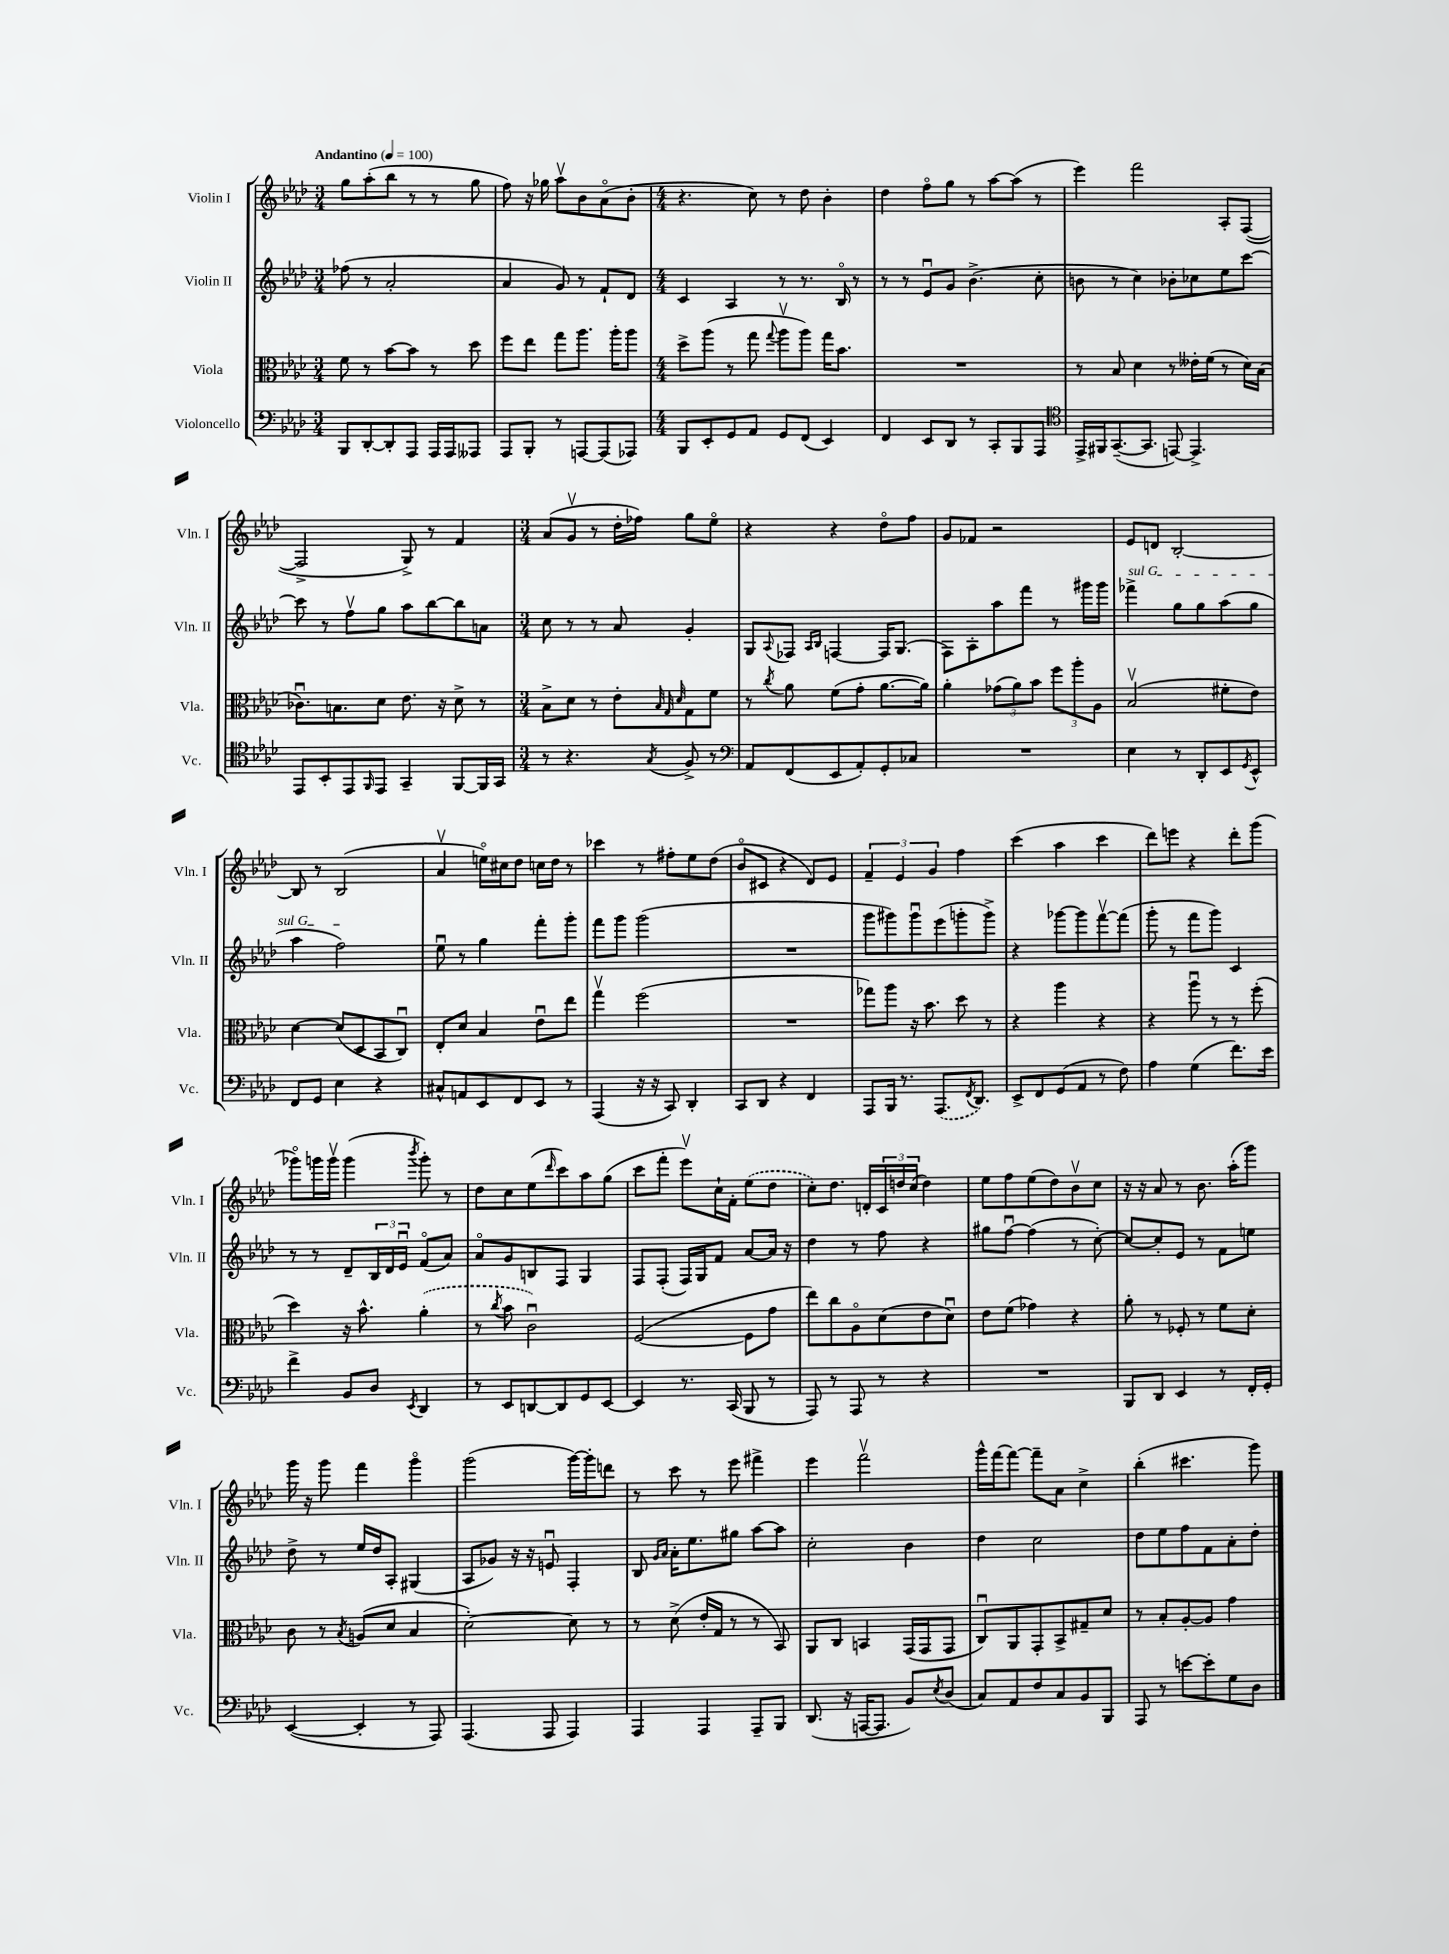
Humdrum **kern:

**kern	**kern	**kern	**kern
*staff4	*staff3	*staff2	*staff1
*clefF4	*clefC3	*clefG2	*clefG2
*k[b-e-a-d-]	*k[b-e-a-d-]	*k[b-e-a-d-]	*k[b-e-a-d-]
*M3/4	*M3/4	*M3/4	*M3/4
*MM100	*MM100	*MM100	*MM100
8BBB-/L	8f\	(8ff-\	8gg\L
[8DD-'/	8r	8r	(8aa-'\
8DD-'/]	[8b-\L	2a-'/	8bb-\J
8AAA-/J	8b-\]J	.	8r
16AAA-/LL	8r	.	8r
16AAA-/J	.	.	.
8AAA--/J	8dd-\	.	8gg\
=	=	=	=
8AAA-/L	8ff\L	4a-/	8ff\)
8BBB-'/J	8ee-\J	.	16r
.	.	.	16gg-\
8r	8gg\L	8g/)	8aa-v\L
[8AAA/L	8.aa-\J	8r	8b-\
(8AAA/]	.	8f`/L	(8a-o\
.	16aa-'\LK	.	.
8AAA-/J)	8aa-\J	8d-/J	8b-'\J
=	=	=	=
*M4/4	*M4/4	*M4/4	*M4/4
8BBB-/L	8dd-^\L	4c/	4.r
8EE-'/	(8aa-\J	.	.
8GG/	8r	4A-/	.
8AA-/J	8gg\	.	8cc\)
.	8qqgg/	.	.
8GG/L	8aa-v\L	8r	8r
(8FF/J	8aa-\J)	8.r	8dd-\
4EE-/)	16gg\LK	.	4b-'\
.	8.b-\J	16B-o/	.
.	.	8r	.
=	=	=	=
4FF/	1r	8r	4dd-\
.	.	8r	.
8EE-/L	.	8e-u/L	8ffo\L
8DD-/J	.	8g/J	8gg\J
8r	.	(4.b-^\	8r
8CC'/L	.	.	[8aa-\L
8BBB-/	.	.	(8aa-\]J
8AAA-/J	.	8cc'\	8r
=	=	=	=
*clefC4	*	*	*
16EE-^/LL	8r	8b\	4eee-\)
16FF#/J	.	.	.
([8.GG~/	8B-/	8r	.
.	4d-\	4cc\)	2fff\
8.GG/]J	.	.	.
[8EE/)	8r	8b-'\L	.
4.EE^/]	16e--'\LL	8cc-\	.
.	(16f\JJ	.	.
.	8r	8ee-\	8A-'/L
.	16d-\LL)	[8ccc\J	([8F/J
.	(16B-\JJ	.	.
=	=	=	=
8EE-/L	8.c-u\L)	8ccc\]	2F^/]
8BB-'/	.	8r	.
.	8.B\	.	.
8EE-/	.	8ffv\L	.
16qqFF/	.	.	.
8EE-/J	8d-\J	8gg\J	.
4GG~/	8.e-\	8aa-\L	8G^/)
.	.	[8bb-\	8r
.	16r	.	.
[8FF/L	8d-^\	8bb-\]	4f/
16FF/]L	8r	8a\J	.
16GG/JJ	.	.	.
=	=	=	=
*M3/4	*M3/4	*M3/4	*M3/4
8r	8B-^\L	8cc\	(8a-/L
4.r	8d-\J	8r	8gv/J
.	8r	8r	8r
.	8e-'\L	8a-/	16dd-'\LL
.	.	.	16ff-\JJ)
.	32qqB-/	.	.
.	32qqG/	.	.
8qG/	32qqd-/	.	.
8F^/	8G\	4g'/	8gg\L
8r	8f\J	.	8ee-o\J
=	=	=	=
*clefF4	*	*	*
8AA-/L	8r	8G/L	4r
.	8qcc/	8qqA-/	.
(8FF/	8a-\	8F-/J	.
.	.	16qqA-/LL	.
.	.	16qqB-/JJ	.
8EE-/	(8f\L	[4F/	4r
8AA-'/)	8g'\J	.	.
8GG'/	[8.a-\L	16F/]LK	8dd-o\L
.	.	(8.G/J	.
8C-/J	.	.	8ff\J
.	16a-\]Jk)	.	.
=	=	=	=
2.r	4a-'\	8F\L)	8g/L
.	.	8A-'\	8f-/J
.	(12g-\L	8aa-\	2r
.	12a-\)	.	.
.	.	8fff\J	.
.	12b-\J	.	.
.	12ff\L	8r	.
.	12aa-'\	.	.
.	.	16ggg#\LL	.
.	12A-\J	.	.
.	.	16ggg#\JJ	.
=	=	=	=
4E-\	(2B-v/	4fff-^\	8e-/L
.	.	.	8d/J
8r	.	8gg\L	[2B-'/
8DD-'/L	.	8gg\	.
8EE-/	8f#'\L	(8aa-\	.
8qGG/	.	.	.
8EE-^^/J	8e-\J)	8gg\J	.
=	=	=	=
8FF/L	[4d-\	4aa-\	8B-/]
8GG/J	.	.	8r
4E-\	(8d-/]L	2ff\)	(2B-/
.	8D-/	.	.
4r	8BB-/	.	.
.	8Cu/J)	.	.
=	=	=	=
8C#^^/L	8E-'/L	8ee-u\	4a-v/
8AA/	8d-/J	8r	.
8EE-/	4B-/	4gg\	16eeo\LL)
.	.	.	16cc#\J
8FF/	.	.	8dd-\J
8EE-/J	8e-u\L	8fff'\L	16cc\LL
.	.	.	16dd-\JJ
8r	8ee-\J	8ggg'\J	8r
=	=	=	=
(4AAA-/	4ggv\	8fff\L	4ccc-\
.	.	8ggg\J	.
16r	(2ff\	(2ggg\	8r
16r	.	.	.
8CC/)	.	.	8ff#'\L
4DD-'/	.	.	8ee-\
.	.	.	(8dd-\J
=	=	=	=
8CC/L	2.r	2.r	8b-o/L
8DD-/J	.	.	8c#/J
4r	.	.	4r
4FF/	.	.	8d-/L)
.	.	.	8e-/J
=	=	=	=
8AAA-/L	8gg-\L)	8ggg\L	6f~/
16BBB-/Jk	8aa-\J	8ggg#\)	.
.	.	.	6e-/
8.r	.	.	.
.	16r	8ggg#u\	.
.	8.b-\	.	.
.	.	.	6g/
(8.AAA-/L	.	(8eee-\	.
.	8dd-\	8ggg'\	4ff\
8qFF/	.	.	.
8.DD-/J)	.	.	.
.	8r	8ggg^\J)	.
=	=	=	=
8EE-^/L	4r	4r	(4ccc\
8FF/	.	.	.
(8GG/	4aa-\	[8ggg-\L	4aa-\
8AA-/J	.	8ggg-\]	.
8r	4r	[8fffv\	4ccc\
8F\)	.	(8fff\]J	.
=	=	=	=
4A-\	4r	8ggg'\	8ddd-\L)
.	.	8r	8eee\J
(4G\	8aa-u\	8fff\L	4r
.	8r	8ggg\J)	.
8.f\L)	8r	4c/	8ddd-'\L
.	(8ff'\	.	(8ggg\J
16e-\Jk	.	.	.
=	=	=	=
4f^\	4dd-\)	8r	8ggg-o\L)
.	.	8r	16ggg\L
.	.	.	16gggv\JJ
8BB-/L	16r	8d-~/L	(4ggg\
.	8.b-^^\	.	.
8D-/J	.	24B-/L	.
.	.	24d-/	.
.	.	24e-u/JJ	.
8qEE-/	.	.	8qbbb-/
4DD-/	(4a-'\	(8fo/L	8ggg'\)
.	.	8a-/J)	8r
=	=	=	=
8r	8r	8a-o/L	8dd-\L
.	8qcc/	.	.
8EE-/L	8b-\	8g/	8cc\
[8DD/	2cu\)	8B/	(8ee-\
.	.	.	16qqddd-/
8DD/]	.	8F/J	8ccc\)
8GG/	.	4G/	8aa-\
[8EE-/J	.	.	(8gg\J
=	=	=	=
4EE-/]	([2F/	8F/L	8ccc\L
.	.	(8F'/J	8fff'\J
8.r	.	16F/LL)	8eee-v\L)
.	.	16G/J	.
.	.	8f/J	16cc`\L
(16CC/	.	.	16f'\JJ
8BBB-/	8F\]L	[8a-/L	(8ee-\L
8r	8g\J	16a-/]Jk	8dd-\J
.	.	16r	.
=	=	=	=
8AAA-/)	8ee-\L)	4dd-\	8cc'\L)
8r	8cc\	.	8.dd-\J
8AAA-/	8A-o\	8r	.
.	.	.	16d'/LL
8r	(8d-\	8ff\	24c/
.	.	.	24dd/
.	.	.	(24cc/JJ
4r	8e-\	4r	4dd\)
.	8d-u\J)	.	.
=	=	=	=
2.r	8e-\L	8gg#\L	8ee-\L
.	(8f\J	[8ffu\J	8ff\
.	4g-\)	(4ff\]	(8ee-\
.	.	.	8dd-\)
.	4r	8r	8b-v\
.	.	[8cc'\)	8cc\J
=	=	=	=
8BBB-/L	8a-'\	8cc/_L	16r
.	.	.	16r
8DD-/J	8r	8cc'/]	8a-/
4EE-/	8F-'/	8e-/J	8r
.	8r	8r	8.b-\
8r	8f\L	8f\L	.
.	.	.	(16aa-'\LK
16FF'/LL	8d-'\J	8ee\J	8ggg\J)
16GG'/JJ	.	.	.
=	=	=	=
([4EE-/	8c\	8dd-^\	16ggg\
.	.	.	16r
.	8r	8r	8ggg\
.	8qB-/	.	.
4EE-'/]	(8A/L	16ee-/LL	4fff\
.	.	16dd-/J	.
.	8d-/J	8A-'/J	.
8r	4B-/	(4G#/	4gggo\
8AAA-/)	.	.	.
=	=	=	=
(4.AAA-/	[2d-'\)	8A-/L	(2ggg\
.	.	8g-/J)	.
.	.	16r	.
.	.	16r	.
8AAA-/	.	8eu/	.
4AAA-/)	8d-\]	4F'/	[16ggg\LL)
.	.	.	16ggg'\]J
.	8r	.	8ddd\J
=	=	=	=
4AAA-/	8r	8B-/	8r
.	.	16qqg/LL	.
.	.	16qqa-/JJ	.
.	(8d-^\	16a-'\LK	8ccc\
.	.	8.ee-\	.
4AAA-/	16e-'/LL	.	8r
.	16G/JJ	.	.
.	8r	8gg#\J	8eee-\
8AAA-~/L	8r	[8aa-\L	4fff#^\
8BBB-/J	8BB-/)	8aa-\]J	.
=	=	=	=
(8.DD-/	8AA-/L	2cc'\	4eee-\
.	8C/J	.	.
16r	.	.	.
[16AAA/LK	4BB/	.	2fffv\
8.AAA/]J	.	.	.
8BB-/L)	(16GG/LL	4b-\	.
.	16GG/J	.	.
8qE-/	.	.	.
(8D-/J	8GG/J	.	.
=	=	=	=
8C/L)	8Cu/L)	4dd-\	16ggg^^\LL
.	.	.	[16fff\J
8AA-/	8AA-/	.	8fff\_J
8F/	8GG'/	2cc\	8fff~\]L
8C/	8BB-^/	.	8a-\J
8BB-/	8G#~/	.	4cc^\
8BBB-/J	8d-/J	.	.
=	=	=	=
8AAA-/	8r	8dd-\L	(4bb-'\
8r	8B-'/L	8ee-\	.
[8e\L	[8A-'/	8ff\	4.ccc#\
8e'\]	8A-/]J	8f\	.
8G\	4g\	8a-'\	.
8D-\J	.	8dd-'\J	8ggg\)
==	==	==	==
*-	*-	*-	*-
